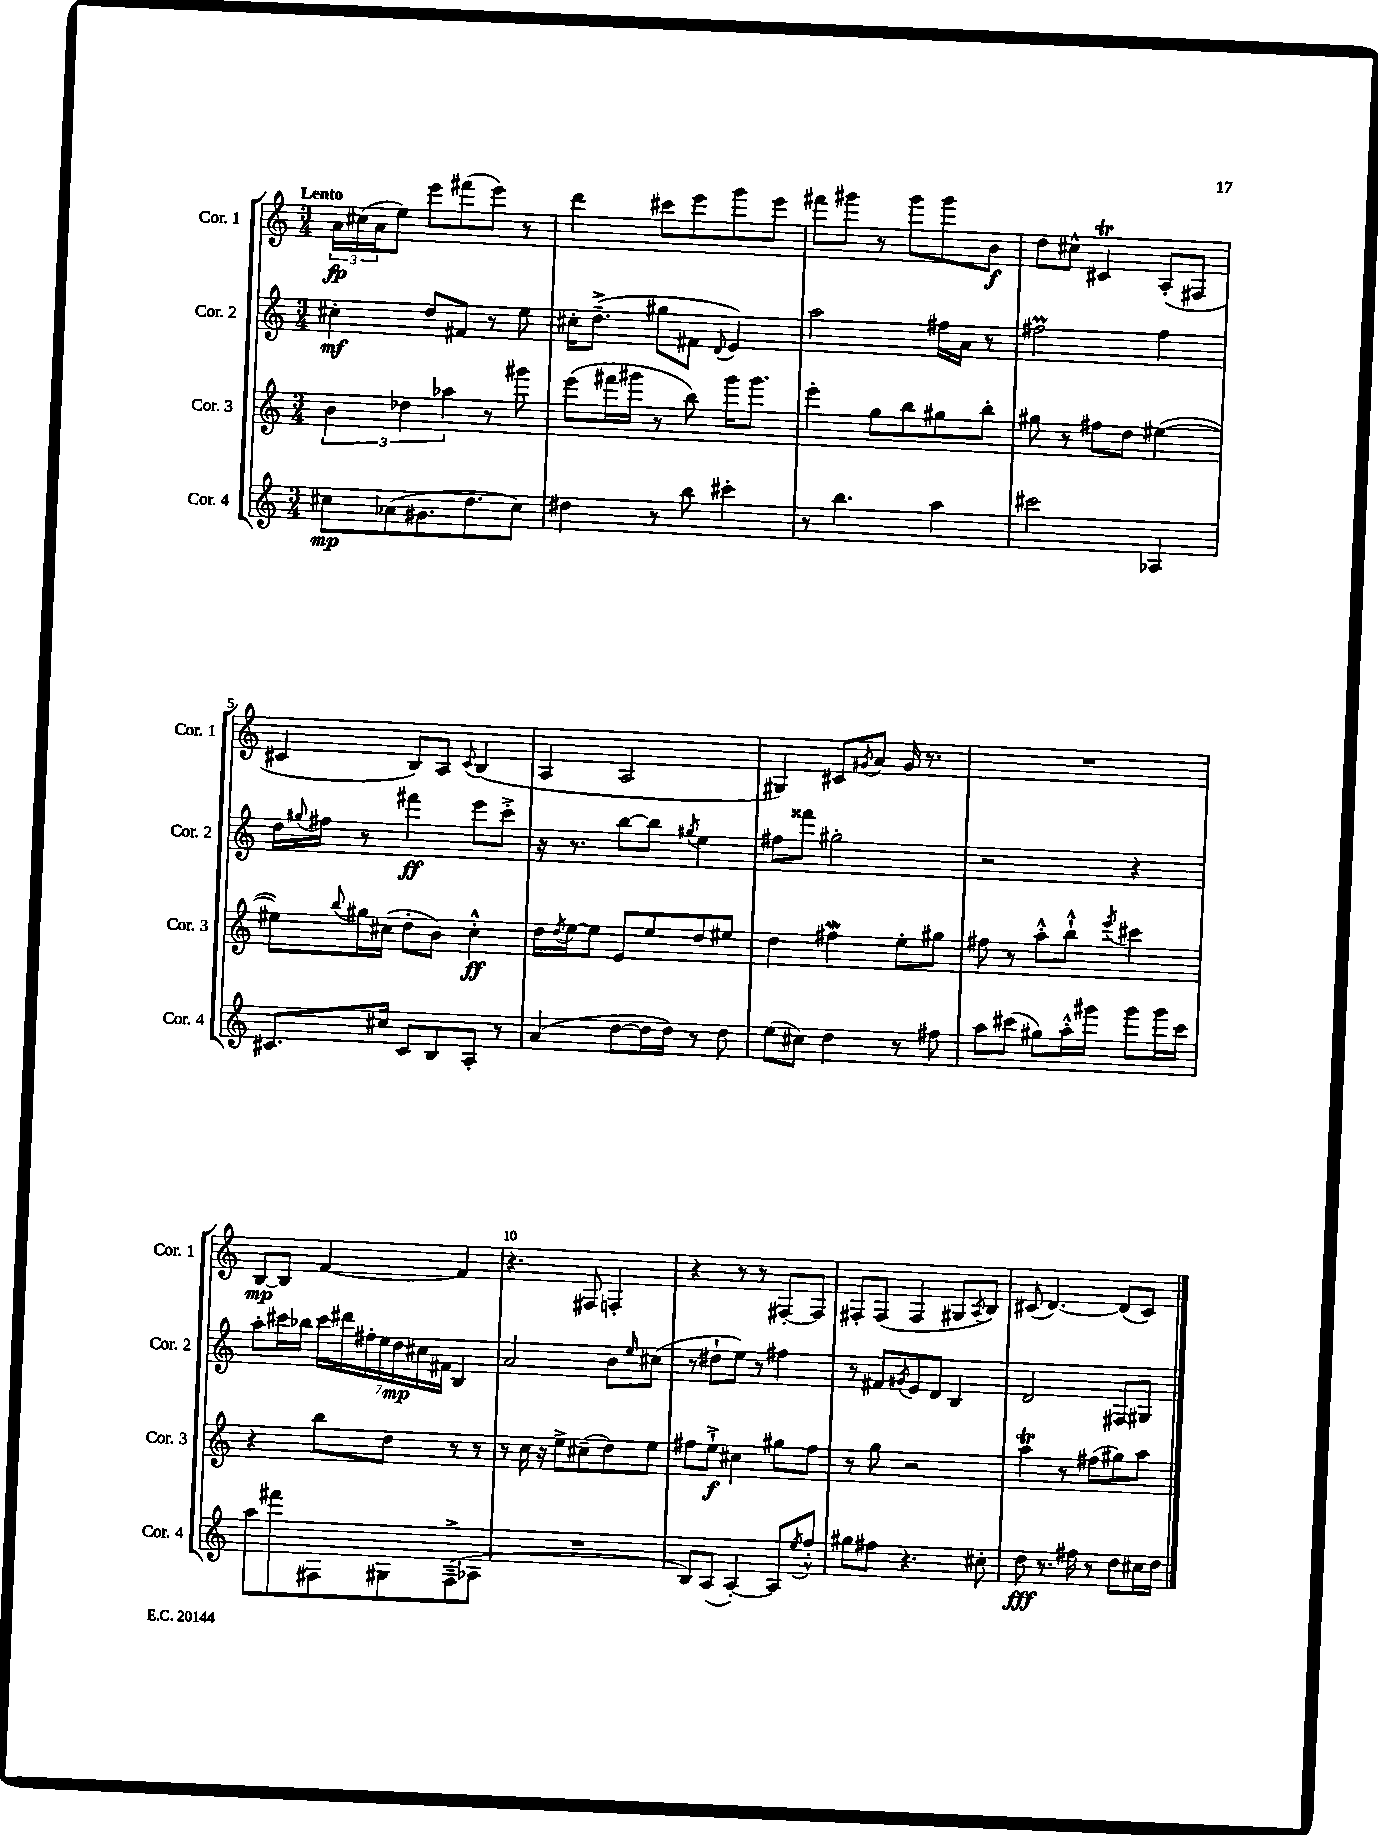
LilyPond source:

<<
\new StaffGroup <<
\new Staff = "s0" \with { instrumentName = "Cor. 1" shortInstrumentName = "Cor. 1" } {
    \clef treble \key c \major \numericTimeSignature \time 3/4 \tempo "Lento"
    \tuplet 3/2 { a'16\fp cis''16( a'16 } e''8) e'''8 fis'''8( e'''8) r8 |
    d'''4 cis'''8 e'''8 g'''8 e'''8 |
    fis'''8 gis'''8 r8 gis'''8 gis'''8 b'8\f |
    d''8 cis''8-^ cis'4\trill a8-.( fis8 |
    cis'4 b8) a8 \appoggiatura { cis'8 } b4( |
    a4 a2 |
    gis4) cis'8 \acciaccatura { gis'8 } a'8 gis'16 r8. |
    R2. |
    b8~\mp b8 f'4~ f'4 |
    r4. fis8 f4-. |
    r4 r8 r8 fis8~-. fis8 |
    fis8-. fis8( fis4 gis8 \acciaccatura { a8 } b8) |
    cis'8( d'4.~) d'8( cis'8) \bar "|." |
}
\new Staff = "s1" \with { instrumentName = "Cor. 2" shortInstrumentName = "Cor. 2" } {
    \clef treble \key c \major \numericTimeSignature \time 3/4
    cis''4-.\mf d''8 fis'8 r8 e''8 |
    cis''16-. d''8.--->( gis''8 fis'8 \appoggiatura { d'8 } e'4) |
    a''2 fis''16 a'16 r8 |
    fis''2\prall fis''4 |
    d''16 \appoggiatura { gis''8 } fis''16 r8 fis'''4\ff e'''8 c'''8-.-> |
    r16 r8. b''8~ b''8 \acciaccatura { gis''8 } e''4 |
    fis''8 fisis'''8 gis''2-. |
    r2 r4 |
    a''8-. cis'''16 bes''16 \tuplet 7/4 { cis'''16 dis'''16 fis''16-. e''16 d''16\mp cis''16 fis'16 } b4 |
    a'2 b'8 \grace { e''16 } cis''8( |
    r8 dis''8-! e''8) r8 fis''4 |
    r8 fis'8 \acciaccatura { gis'8 } e'8 d'8 b4 |
    d'2 fis8 gis8 \bar "|." |
}
\new Staff = "s2" \with { instrumentName = "Cor. 3" shortInstrumentName = "Cor. 3" } {
    \clef treble \key c \major \numericTimeSignature \time 3/4
    \tuplet 3/2 { b'4 des''4 aes''4 } r8 gis'''8 |
    e'''8( fis'''16 gis'''16 r8 b''8) gis'''16 gis'''8. |
    e'''4-. g''8 b''8 gis''8 b''8-. |
    gis''8 r8 fis''8 d''8 eis''4~( |
    eis''8) \appoggiatura { b''8 } gis''16 cis''16( d''8-. b'8) cis''4-.-^\ff |
    d''16 \acciaccatura { d''8 } e''16~ e''8 e'8 e''8 d''8 eis''8 |
    d''4 fis''4\mordent e''8-. gis''8 |
    fis''8 r8 a''8-.-^ b''8-!-^ \acciaccatura { e'''8 } cis'''4 |
    r4 b''8 d''8 r8 r8 |
    r8 c''16 r16 e''8-> cis''8--( d''8) e''8 |
    fis''8 e''8-!->\f cis''4 gis''8 fis''8 |
    r8 g''8 r2 |
    a''4\trill r8 fis''8( gis''8) a''8 \bar "|." |
}
\new Staff = "s3" \with { instrumentName = "Cor. 4" shortInstrumentName = "Cor. 4" } {
    \clef treble \key c \major \numericTimeSignature \time 3/4
    cis''8\mp aes'8( gis'8. d''8. cis''8) |
    dis''4 r8 b''8 cis'''4-. |
    r8 b''4. a''4 |
    cis'''2 aes4 |
    cis'8. cis''16 cis'8 b8 a8-. r8 |
    a'4( d''8~ d''16 d''16) r8 d''8 |
    e''8( cis''8) d''4 r8 fis''8 |
    a''8 cis'''8( gis''8) a''16-.-^ gis'''16 gis'''8 gis'''16 cis'''16 |
    a''8 fis'''8 fis8 gis8 fis8--->( aes8 |
    R2. |
    b8) a8( a4~-.) a8 \acciaccatura { e''8 } f''8-.-^ |
    gis''8 fis''8 r4. cis''8-. |
    d''8\fff r8. fis''16 r8 d''8 cis''16 d''16 \bar "|." |
}
>>
>>
\layout { \context { \Score \override BarNumber.break-visibility = ##(#f #t #t) barNumberVisibility = #(every-nth-bar-number-visible 5) } }
